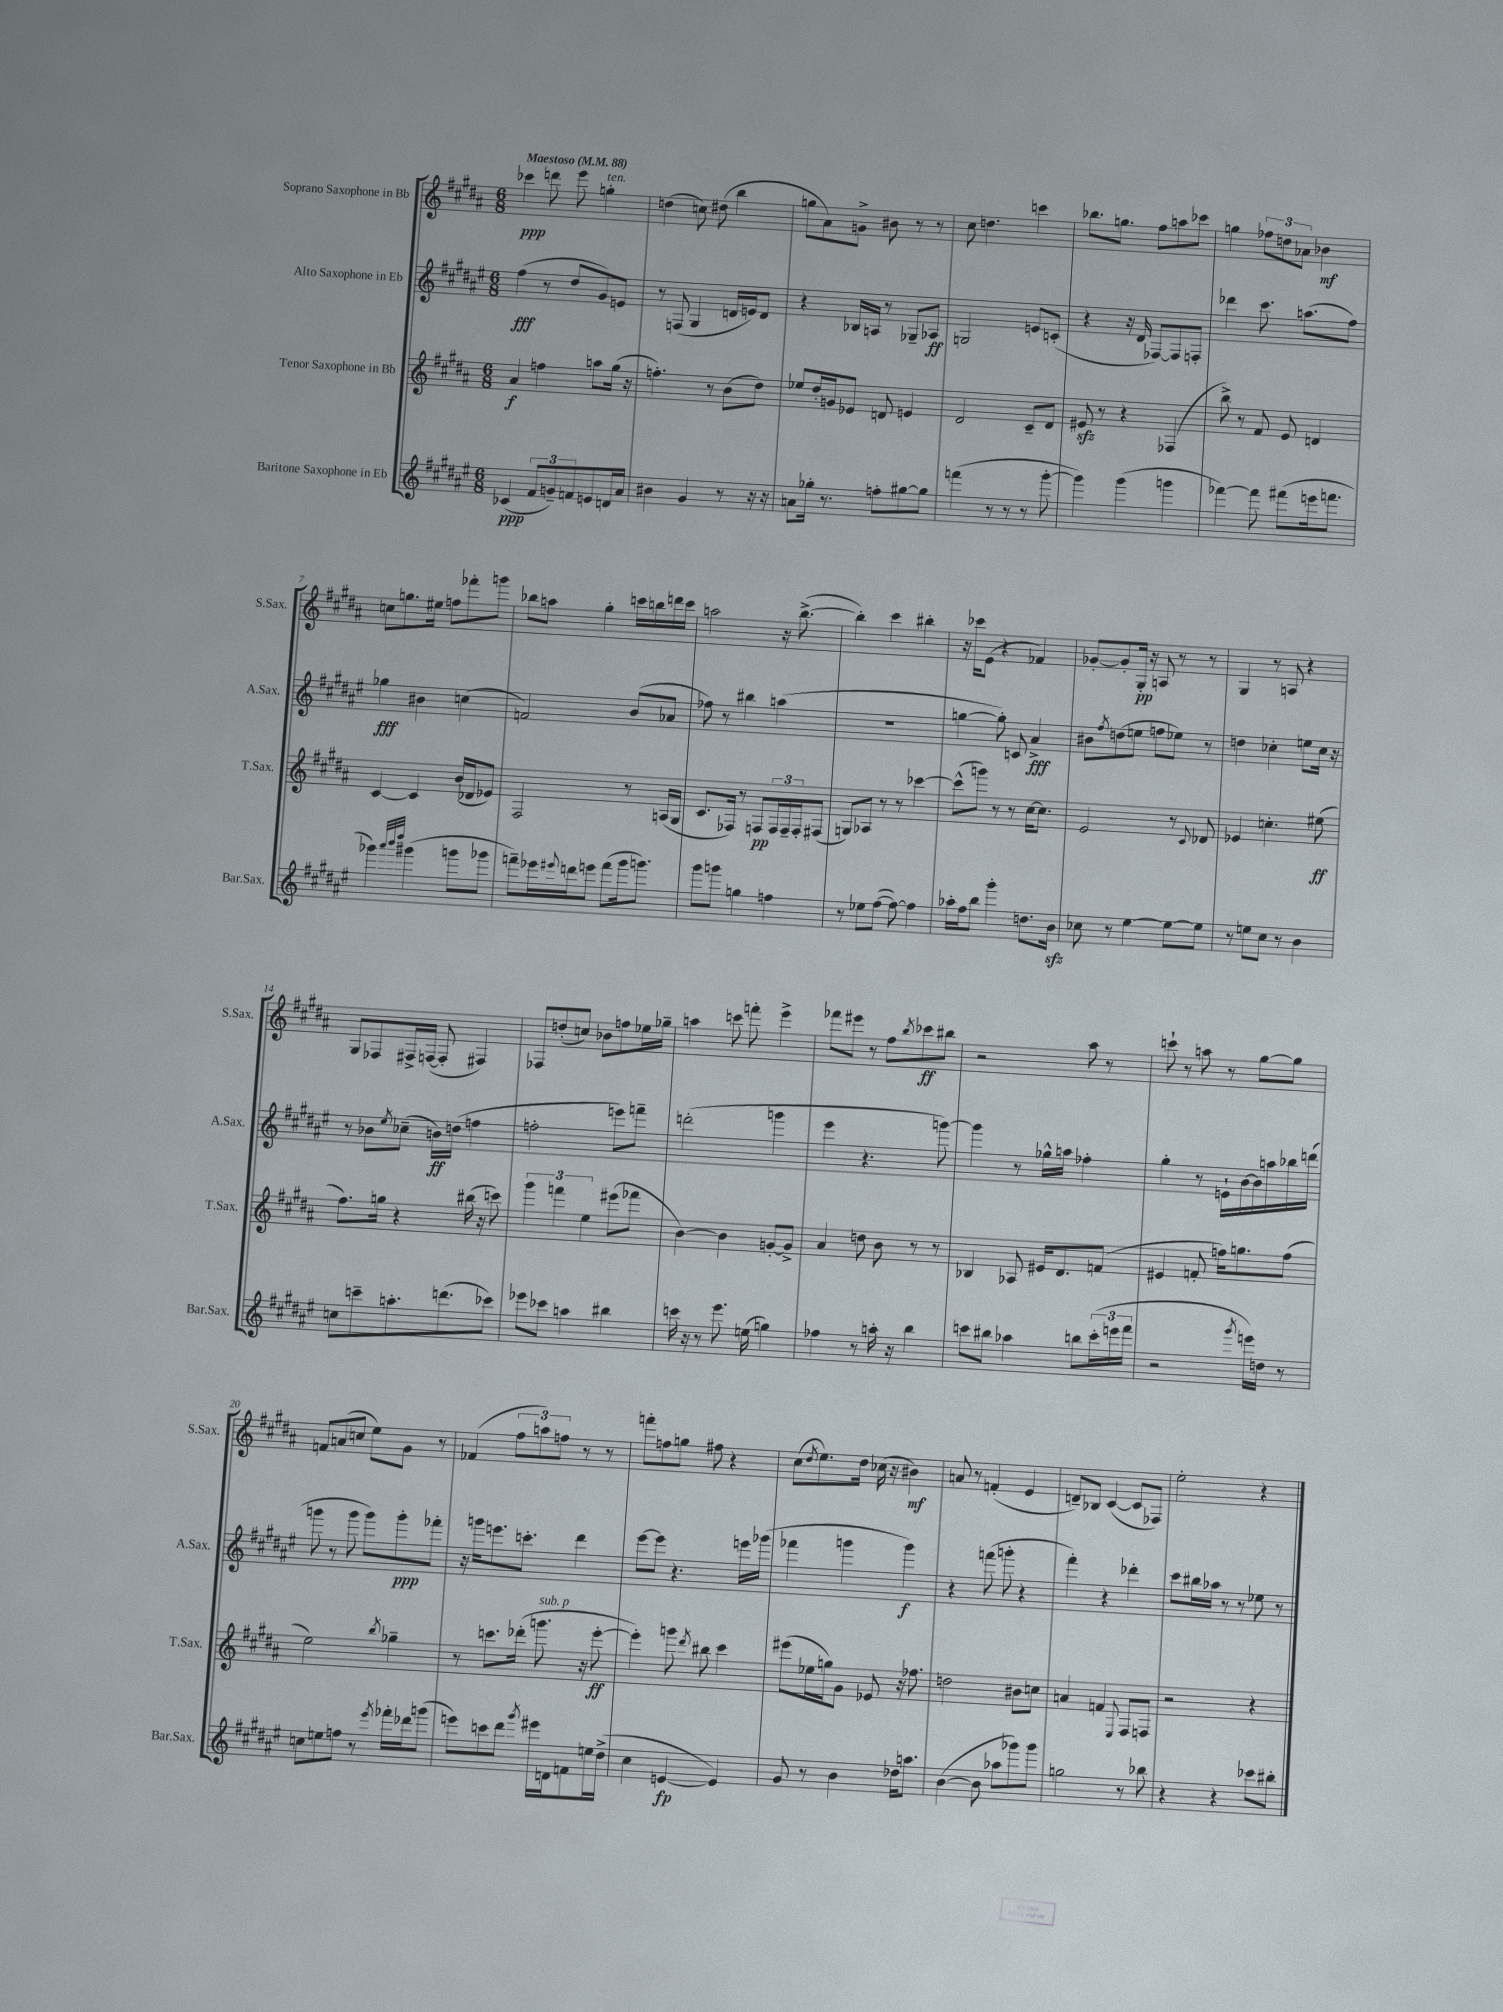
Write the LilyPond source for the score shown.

<<
\new StaffGroup <<
\new Staff = "s0" \with { instrumentName = "Soprano Saxophone in Bb" shortInstrumentName = "S.Sax." } {
    \clef treble \key b \major \numericTimeSignature \time 6/8 \tempo "Maestoso" 4 = 88
    ces'''4\ppp d'''8 e'''8 g''4-.^\markup { \italic "ten." } |
    d''4( c''8) dis''8( b''4 |
    g''8 ais'8) g'8-> bis'8 r8 r8 |
    cis''8 d''4. c'''4 |
    bes''8. g''8. fis''8 a''8 ces'''8 |
    g''4 \tuplet 3/2 { fes''8 d''8 aes'8 } bes'4\mf |
    c''8 g''8. eis''16 f''8 fes'''8-. g'''8 |
    bes''8 a''8 gis''4-. c'''16 b''16 d'''16 c'''16 |
    a''2 r16 b''8.~->( |
    b''4-.) cis'''4 bis''4-. |
    r16 ces'''16 e'8( r4 fes'4) |
    ges'8~-. ges'8-. gis16-.\pp r16 a8 r8 r8 |
    gis4 r8 a8 r4 |
    gis8 fes8 fis16-> f16~( f8-. fis4) |
    fes8 d''8-.( c''8) bes'8 f''8 ees''16 ges''16-- |
    a''4 c'''8 f'''8-. e'''4-> |
    fes'''8 eis'''8 r8 fis''8 \acciaccatura { b''8 } ces'''8\ff bis''8 |
    r2 ais''8 r8 |
    c'''8-! r8 a''8 r8 gis''8~ gis''8 |
    f'8 a'8( c''8 e''8) gis'8 r8 |
    fes'4( \tuplet 3/2 { fis''8 a''8) f''8 } r8 r8 |
    f'''8-. f''8 g''8 fis''8 r4 |
    cis''8( \acciaccatura { dis''8 } e''8.) dis''16 ces''16( r16 bis'4\mf) |
    a'8 r8 f'4-.( e'4 |
    d'8--) bes8 cis'4~( cis'8 fes8) |
    e''2-. r4 \bar "|." |
}
\new Staff = "s1" \with { instrumentName = "Alto Saxophone in Eb" shortInstrumentName = "A.Sax." } {
    \clef treble \key fis \major \numericTimeSignature \time 6/8
    fis''4\fff( r8 dis''8 gis'8) e'8 |
    r8 f8( gis4 d'16 e'16) d'8 |
    r4 bes16 a16 r8 ges8-- aes8\ff |
    g2 e'8 c'8-.( |
    r4 r16 dis'16 fes8~) fes8 f8-. |
    des'''4 cis'''8. a''8.( fis''8) |
    ges''4\fff bis'4 c''4( |
    f'2) b'8( aes'8 |
    fes''8) r8 bis''4 a''4( |
    R2. |
    g''4~ g''8-.) c'8 ais'4->\fff |
    bis'8 \acciaccatura { fis''8 } d''8( e''8 f''8 ees''8) r8 |
    d''4 ces''4-. e''8 ces''16 r16 |
    r8 bes'8 \acciaccatura { eis''8 } ces''8--( b'16\ff) d''16( f''4 |
    f''2-. e'''8) f'''8-- |
    d'''2-.( g'''4 |
    eis'''4 r4. g'''8~) |
    g'''4 r8 ges''16-^ a''16 fes''4-. |
    gis''4-. r8 e'16-! b'16~ b'16 a''16 bes''16 d'''16( |
    g'''8 r8 g'''8 g'''8) g'''8-.\ppp fes'''8-. |
    r16 g'''16 e'''8. c'''8.-. dis'''4 |
    eis'''8~ eis'''8 r4. e'''16 ges'''16( |
    fes'''4 g'''4 g'''4\f) |
    r4 f'''8( g'''8-. r4 |
    fis'''4-.) r4 des'''4-. |
    cis'''8 bis''16 aes''16 r8 r8 ees''8 r8 \bar "|." |
}
\new Staff = "s2" \with { instrumentName = "Tenor Saxophone in Bb" shortInstrumentName = "T.Sax." } {
    \clef treble \key b \major \numericTimeSignature \time 6/8
    ais'4\f f''4 a''8 gis''16( r16 |
    f''4.-.) r8 b'8( dis''8) |
    ees''8 dis''16-. g'16 ees'8 d'8 e'4 |
    dis'2 cis'8-- dis'8 |
    eis'8\sfz r8 r4 fes4( |
    b''8->) r8 fis'8 e'8 d'4 |
    cis'4~ cis'4 b'16( des'16 ees'8) |
    fis2 r8 a16( gis16 |
    cis'8. fes16) r8 f8\pp \tuplet 3/2 { f16 f16-- f16-. } fis8( |
    g8) aes8 r8 r8 ces'''4~ |
    ces'''8-^( g'''8) r8 r8 cis''16~ cis''8. |
    e'2 r8 \appoggiatura { cis'8 } des'8 |
    ees'4 c''4.-. eis''8\ff( |
    fis''8.) g''16 r4 bis''16( r16 c'''8) |
    \tuplet 3/2 { gis'''4 f'''4 e''4 } eis'''8( fes'''8 |
    b'4~) b'4 g'8~-. g'8-> |
    ais'4 d''8 b'8 r8 r8 |
    bes4 aes8 eis'16 dis'8. f'8( |
    eis'4 f'8-. f''16) g''8. f''8( |
    e''2) \acciaccatura { b''8 } ges''4-- |
    r8 c'''8. des'''16-.( g'''8.^\markup { \italic "sub. p" } r16 e'''8~-.\ff |
    e'''4-.) g'''8 \acciaccatura { dis'''8 } bis''8 cis'''4 |
    eis'''8( ees''16 g''16) gis'8 ees'8 r16 fes''8. |
    d''2 bis'8 c''8 |
    a'4 f'4 \appoggiatura { e8 } fis8 f8 |
    r2 r4 \bar "|." |
}
\new Staff = "s3" \with { instrumentName = "Baritone Saxophone in Eb" shortInstrumentName = "Bar.Sax." } {
    \clef treble \key fis \major \numericTimeSignature \time 6/8
    ces'4\ppp( \tuplet 3/2 { fis'8 g'8--) f'8 } e'8 d'16 ais'16 |
    bis'4 gis'4 r8 r16 r16 |
    a'8 ges''16-. r8. f''8-. gis''8~ gis''8 |
    f'''4( r8 r8 r8 gis'''8~-. |
    gis'''4) gis'''4( g'''4 |
    fes'''4~) fes'''8 fis'''8( e'''16 f'''8. |
    ges'''4) \grace { ais'''32 b'''32 dis''''32 } gis'''4( g'''8 ges'''8 |
    f'''8--) ees'''16 \appoggiatura { eis'''8 } d'''16 e'''8 f'''8( gis'''16 g'''8.) |
    gis'''8 g'''8 g''4 f''4 |
    r8 ees''8 fis''8~( fis''8~) fis''4 |
    aes''16-. fis''16 b''8 gis'''4-. d''8. b'16\sfz |
    ces''8 r8 eis''4~ eis''8~ eis''8 |
    r8 e''8 cis''8 r8 b'4 |
    c''8 c'''8-- a''8.-. d'''8.( ces'''8) |
    ees'''8 ces'''8 a''4 bis''4 |
    c'''16 r16 r8 eis'''8. e''16( g''4) |
    fes''4 r8 a''16-. r16 b''4 |
    c'''8 bis''8 aes''4 b''8 \tuplet 3/2 { c'''16-.( e'''16 fis'''16 } |
    r2 \acciaccatura { gis'''8 } e'''16) d''16 r8 |
    c''8 e''8 f''8 r8 \acciaccatura { eis'''8 } fes'''16-. des'''16 g'''8( |
    e'''8) c'''8 dis'''8 \acciaccatura { gis'''8 } eis'''16 d'16 f'8 e''16 dis''16->( |
    cis''4 e'4~\fp e'4) |
    gis'8 r8 b'4 des''16 a''8. |
    b'4~( b'8 aes''8 ges'''8) ges'''8 |
    g''2 r8 bes''8 |
    r4 r4 ces'''8 bis''8-. \bar "|." |
}
>>
>>
